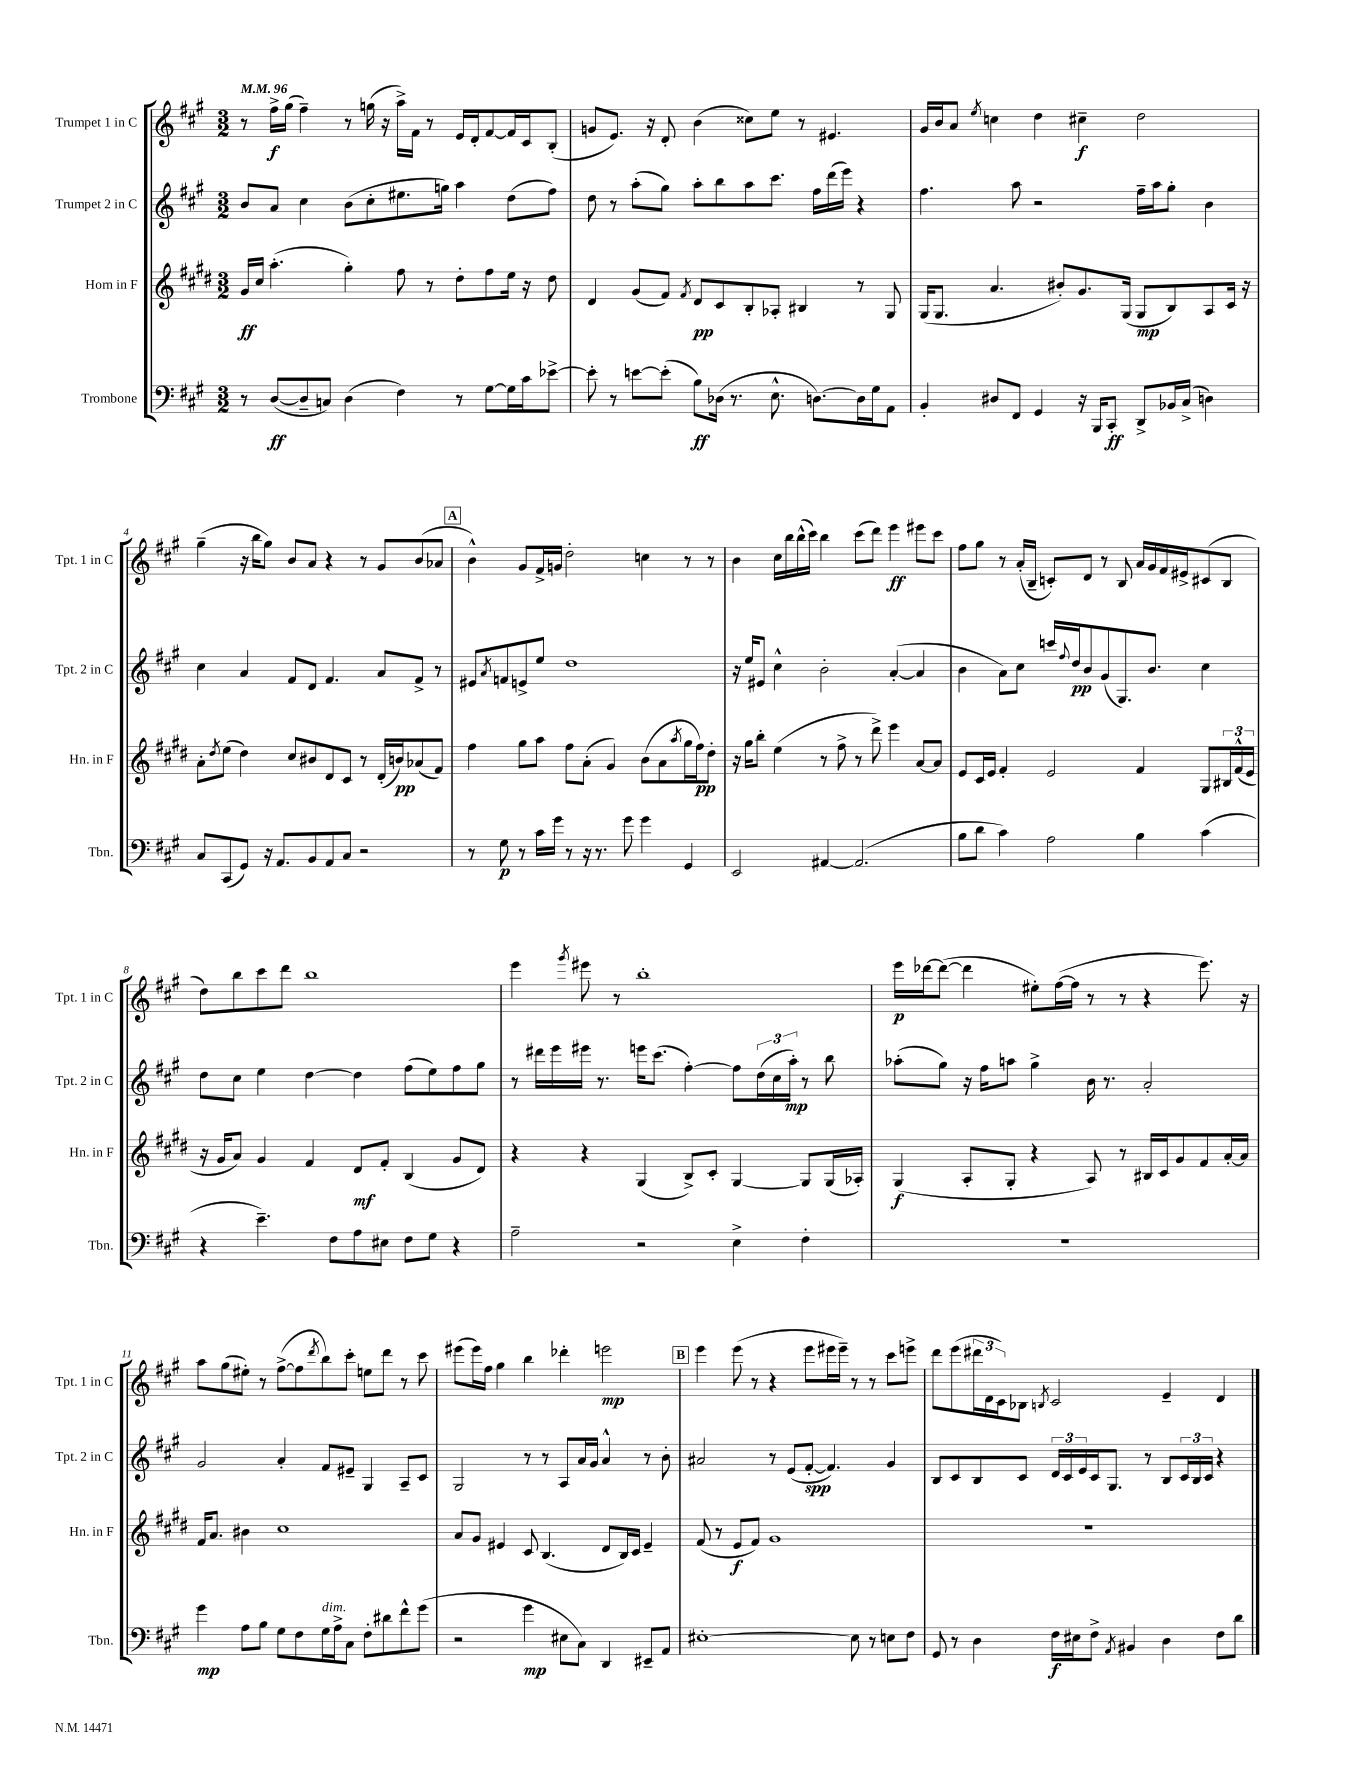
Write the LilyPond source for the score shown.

<<
\new StaffGroup <<
\new Staff = "s0" \with { instrumentName = "Trumpet 1 in C" shortInstrumentName = "Tpt. 1 in C" } {
    \clef treble \key a \major \numericTimeSignature \time 3/2 \tempo 4 = 96
    r8 fis''16->\f gis''16( fis''4--) r8 g''16( r16 a''16->) fis'16 r8 e'16 d'16-. fis'8~ fis'16 cis'16 b8-.( |
    g'8 e'8.) r16 d'8-. b'4( cisis''8) e''8 r8 eis'4. |
    gis'16 b'16 a'8 \acciaccatura { e''8 } c''4 d''4 cis''4--\f d''2 |
    gis''4--( r16 b''16 gis''8) b'8 a'8 r4 r8 gis'8 b'8( aes'8 |
    \mark \markup { \box "A" } b'4-^) gis'8 fis'16-> g'16 d''2-. c''4 r8 r8 |
    b'4 cis''16 b''16 b''16-^( cis'''16) b''4 cis'''8( d'''8) e'''4\ff eis'''8 cis'''8 |
    fis''8 gis''8 r8 a'16-.( b16-- c'8-.) d'8 r8 b8 a'16 gis'16 fis'16 eis'16-> cis'8( b8 |
    d''8) b''8 cis'''8 d'''8 b''1 |
    e'''4 \acciaccatura { gis'''8 } eis'''8 r8 b''1-. |
    e'''16\p des'''16~ des'''8~( des'''4 eis''8-.) fis''16~( fis''16 r8 r8 r4 e'''8.) r16 |
    a''8 gis''8( eis''8-.) r8 fis''8~->( fis''8 \acciaccatura { d'''8 } b''8) cis'''8-. e''8 d'''8 r8 cis'''8 |
    eis'''8( eis'''16) fis''16 gis''4 b''4 des'''4-. e'''2\mp |
    \mark \markup { \box "B" } e'''4 e'''8( r8 r4 e'''8 eis'''16 eis'''16--) r8 r8 cis'''8 e'''8-> |
    d'''8 e'''8( \tuplet 3/2 { dis'''16 d'16 cis'16) } bes8 \acciaccatura { b8 } cis'2 e'4-- d'4 \bar "|." |
}
\new Staff = "s1" \with { instrumentName = "Trumpet 2 in C" shortInstrumentName = "Tpt. 2 in C" } {
    \clef treble \key a \major \numericTimeSignature \time 3/2
    b'8 a'8 cis''4 b'8( cis''8-. eis''8. g''16) a''4 d''8( fis''8) |
    d''8 r8 a''8-.( gis''8) a''8-. b''8 a''8 cis'''8. fis''16 d'''16( e'''16) r4 |
    fis''4. a''8 r2 fis''16-- a''16 gis''8-. b'4 |
    cis''4 a'4 fis'8 d'8 fis'4. a'8 fis'8-> r8 |
    \mark \markup { \box "A" } eis'8 \acciaccatura { a'8 } f'8 e'8-> e''8 d''1 |
    r16 e''16 eis'8 cis''4-^ b'2-. a'4~-.( a'4 |
    b'4 a'8) cis''8 c'''16 \appoggiatura { fis''8 } d''16\pp b'8 gis'8( gis8.) b'8. cis''4 |
    d''8 cis''8 e''4 d''4~ d''4 fis''8( e''8) fis''8 gis''8 |
    r8 dis'''16 e'''16 eis'''16 r8. e'''16 cis'''8.( fis''4~-.) fis''8 \tuplet 3/2 { d''16( cis''16 a''16-.\mp) } r8 b''8 |
    aes''8-.( gis''8) r16 fis''16 a''8 gis''4-> b'16 r8. a'2-. |
    gis'2 a'4-. fis'8 eis'8-- gis4 a8-- cis'8 |
    gis2 r8 r8 a8 a'16 gis'16 a'4-^ r8 b'8-. |
    \mark \markup { \box "B" } ais'2 r8 e'8( fis'8~-.\spp fis'4.) gis'4 |
    b8 cis'8 b8 cis'8 \tuplet 3/2 { d'16 cis'16 e'16 } cis'16 gis8. r8 b8 \tuplet 3/2 { cis'16 b16 cis'16 } r4 \bar "|." |
}
\new Staff = "s2" \with { instrumentName = "Horn in F" shortInstrumentName = "Hn. in F" } {
    \clef treble \key e \major \numericTimeSignature \time 3/2
    gis'16\ff cis''16 a''4.-.( gis''4-.) fis''8 r8 dis''8-. fis''8 e''16 r16 dis''8 |
    dis'4 gis'8( fis'8) \acciaccatura { fis'8 } dis'8\pp cis'8 b8-. aes8-. bis4 r8 gis8 |
    gis16( gis8. a'4. bis'8-.) gis'8. gis16( gis8\mp b8) a8 cis'16 r16 |
    a'8-. \acciaccatura { dis''8 } e''8( dis''4) cis''8 bis'8 dis'8 cis'8 r8 dis'16-.( b'16\pp) aes'8( fis'8) |
    \mark \markup { \box "A" } fis''4 gis''8 a''8 fis''8 a'8-.( gis'4) b'8( a'8 \acciaccatura { a''8 } gis''16 fis''16\pp) dis''8-. |
    r16 gis''16 b''8-. e''4( r8 fis''8-> r8 dis'''8->) e'''4 a'8~ a'8 |
    e'8 cis'16 e'16 fis'4-. e'2 fis'4 gis8 \tuplet 3/2 { bis16 fis'16-^( e'16 } |
    r16 gis'16 a'8) gis'4 fis'4 dis'8\mf fis'8-. b4( gis'8 dis'8) |
    r4 r4 gis4( b8->) cis'8-. gis4~ gis8 gis16( aes16-.) |
    gis4\f( a8-. gis8-. r4 a8) r8 bis16 cis'16 gis'8 fis'8 a'16~-. a'16 |
    fis'16 a'8. bis'4 cis''1 |
    a'8 gis'8 eis'4 cis'8 b4.( dis'8 b16) cis'16 eis'4-- |
    \mark \markup { \box "B" } fis'8( r8 e'8\f fis'8) gis'1 |
    R1. \bar "|." |
}
\new Staff = "s3" \with { instrumentName = "Trombone" shortInstrumentName = "Tbn." } {
    \clef bass \key a \major \numericTimeSignature \time 3/2
    r8 d8~\ff( d8-- c8) d4( fis4) r8 gis8~ gis16 cis'16 ees'8~-> |
    ees'8-. r8 e'8~ e'8-.( b8\ff) des16( r8. e8.-^ d8.~) d16 gis16 a,8 |
    b,4-. dis8 fis,8 gis,4 r16 b,,16 cis,8-.\ff d,8-> bes,16 cis16->( d4) |
    cis8 cis,8( gis,8) r16 a,8. b,8 a,8 cis8 r2 |
    \mark \markup { \box "A" } r8 gis8\p r8 cis'16 gis'16 r8 r16 r8. gis'8 gis'4 gis,4 |
    e,2 ais,4~ ais,2.( |
    b8 d'8 cis'4) a2 b4 cis'4( |
    r4 e'4.--) fis8 a8 eis8 fis8 gis8 r4 |
    a2-- r2 e4-> fis4-. |
    R1. |
    gis'4\mp a8 b8 gis8 fis8 gis16^\markup { \italic "dim." } a16-> cis8 fis8-. dis'8 fis'8-^ gis'8( |
    r2 gis'4\mp eis8 cis8) d,4 eis,8-- a,8 |
    \mark \markup { \box "B" } eis1~-. eis8 r8 e8 fis8 |
    gis,8 r8 d4 fis16\f eis16 fis8-> \acciaccatura { a,8 } bis,4 d4 fis8 d'8 \bar "|." |
}
>>
>>
